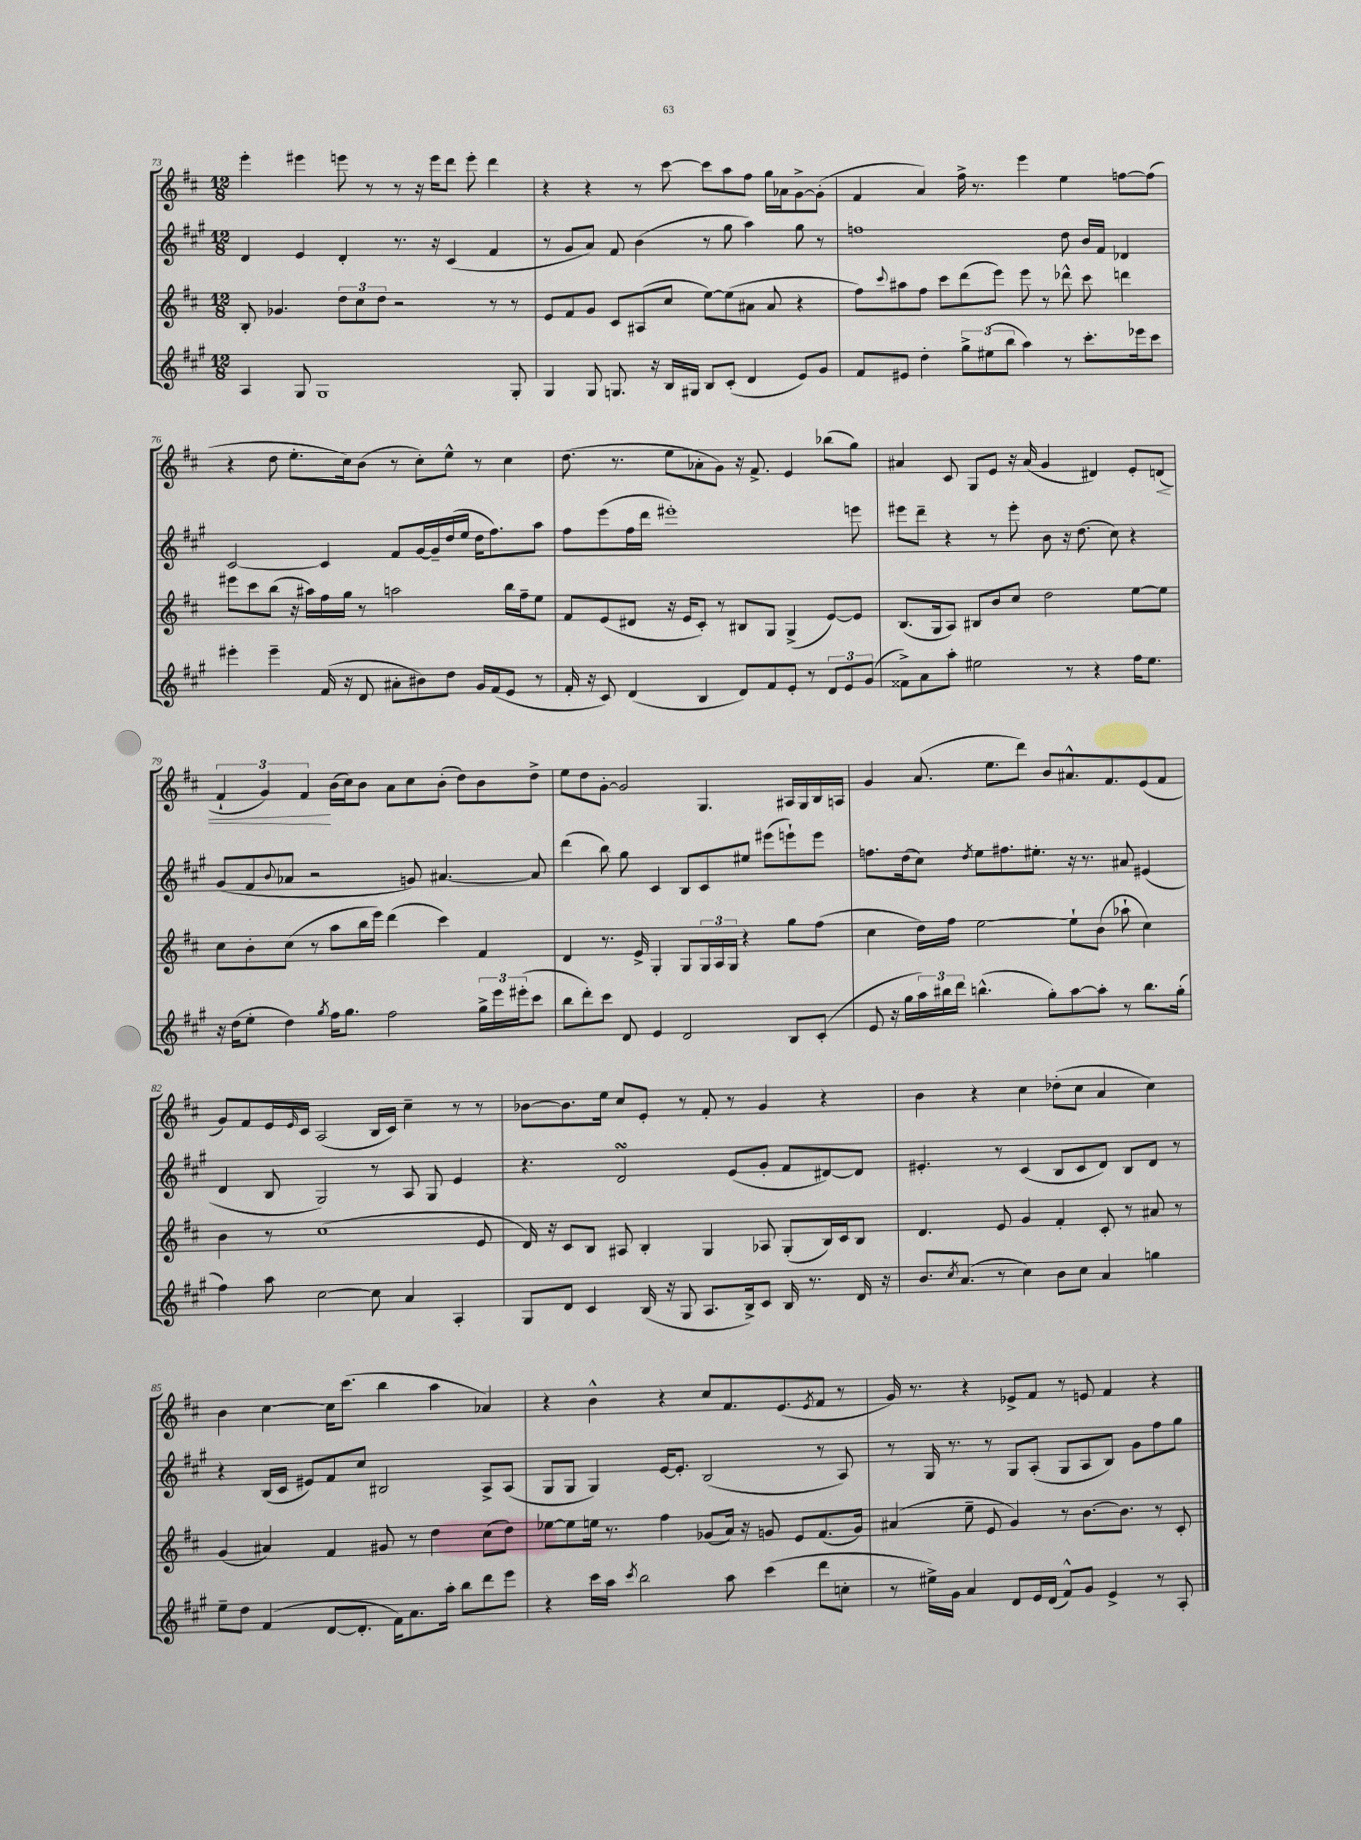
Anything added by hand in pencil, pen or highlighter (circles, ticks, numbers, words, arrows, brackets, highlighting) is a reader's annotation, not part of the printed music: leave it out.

**kern	**kern	**kern	**kern	**dynam
*part4	*part3	*part2	*part1	*part1
*staff4	*staff3	*staff2	*staff1	*staff1
*clefG2	*clefG2	*clefG2	*clefG2	*
*k[f#c#g#]	*k[f#c#]	*k[f#c#g#]	*k[f#c#]	*
*M12/8	*M12/8	*M12/8	*M12/8	*
=73	=73	=73	=73	=73
4A/	8B'/	4d/	4eee'\	.
.	4.g-X/	.	.	.
8G#/	.	4e/	4eee#X\	.
1G#	.	.	.	.
.	12dd\L	4d'/	8eeen\	.
.	12cc#\	.	.	.
.	.	.	8r	.
.	12dd\J	.	.	.
.	2r	8.r	8r	.
.	.	.	16r	.
.	.	16r	16eee\KL	.
.	.	(4c#/	8ddd\J	.
.	.	.	8eee'\	.
.	8r	4f#/	4ddd\	.
8G#'/	8r	.	.	.
=74	=74	=74	=74	=74
4G#/	8e/L	8r	4r	.
.	8f#/	8g#/L	.	.
8G#/	8g/J	8a/J)	4r	.
8.Gn/	8c#/L	8f#/	.	.
.	(8A#X/	(4b\	8r	.
16r	.	.	.	.
16B/LL	8cc#/J	.	[8ccc#\	.
16G#X/JJ	.	.	.	.
8B/L	[8ee\L)	8r	8ccc#\L]	.
(8c#'/J	(8ee\]	8gg#\	8aa\	.
4d/	8a#X\J	4aa\)	8ff#\J	.
.	8a#/	.	16gg\LL	.
.	.	.	16a-X\J	.
8e/L)	4r	8gg#\	[8g^\	.
8g#/J	.	8r	(8g'\J]	.
=75	=75	=75	=75	=75
8f#/L	8ff#\L)	1ffn	4f#/	.
.	8qqccc#/	.	.	.
8e#X/J	8aa#X\	.	.	.
4dd'\	8ff#\J	.	4a/)	.
.	8ccc#\L	.	.	.
12gg#^\L	(8ddd\	.	16ff#^\	.
.	.	.	8.r	.
(12ee#X\	.	.	.	.
.	8eee\J)	.	.	.
12bb\J	.	.	.	.
4aa\)	8eee\	.	4eee\	.
.	8r	.	.	.
8r	8ddd-X^^\	8dd\	4ee\	.
8.ccc#'\L	8ccc#\	16b/LL	.	.
.	.	16f#/JJ	.	.
.	4dddn\	4d-X/	[8ffn\L	.
16eee-X\k	.	.	.	.
8ccc#\J	.	.	(8ff\J]	.
!!LO:LB:g=z
=76	=76	=76	=76	=76
4eee#X'\	8eee#X\L	[2c#/	4r	.
.	8ccc#\	.	.	.
4eee#~\	(8bb\J	.	8dd\	.
.	16r	.	8.ee'\L	.
.	16aa#X\LL)	.	.	.
(16f#/	16ff#\	4c#/]	.	.
16r	16gg\JJ	.	16cc#\k)	.
8d/	8r	.	(8b\J	.
8a#X'\L	2aan\	8f#/L	8r	.
8b#X\)	.	[16g#/L	8cc#'\L)	.
.	.	16g#~/]	.	.
8dd\J	.	(16dd/	8ee^^\J	.
.	.	16ee/JJ	.	.
16g#/LL	.	16dd\KL	8r	.
(16f#/J	.	8.ff#\)	.	.
8e/J	16bb\LL	.	4cc#\	.
.	16ff#~\J	.	.	.
8r	8ee\J	8aa\J	.	.
=77	=77	=77	=77	=77
16f#'/	8f#/L	8ff#\L	(8.dd\	.
16r	.	.	.	.
8c#/)	(8e/	(8eee\	.	.
.	.	.	8.r	.
(4d/	8d#X/J	16ff#\L	.	.
.	.	16ddd\JJ	.	.
.	16r	1eee#X')	8ee\L	.
.	16e/KL	.	.	.
4B/	8c#'/J)	.	8a-X'\	.
.	8r	.	8g\J)	.
8d/L)	8B#X/L	.	16r	.
.	.	.	8.f#^/	.
8f#/	8G/J	.	.	.
8e'/J	(4G^/	.	4e/	.
8r	.	.	.	.
12d/L	[8e/L)	.	(8bb-X\L	.
12e/	.	.	.	.
.	8e/J]	8eeen\	8gg\J)	.
(12g#/J	.	.	.	.
=78	=78	=78	=78	=78
8f##X^\L)	(8.B/L	8eee#X\L	4a#X/	.
8a\	.	8ddd~\J	.	.
.	16G/k	.	.	.
8aa'\J	8A/J)	4r	8c#/	.
2ee#X\	8B#X/L	.	8G/L	.
.	8b/	8r	8e/J	.
.	8cc#/J	8eee#'\	16r	.
.	.	.	(16a#/	.
.	2dd\	8b\	4g/	.
8r	.	16r	.	.
.	.	(8.dd\	.	.
4r	.	.	4d#X/)	.
.	.	8cc#\)	.	.
16ff#\KL	[8ee\L	4r	8e'/L	.
8.ee#\J	.	.	.	.
!	!	!	!	!LO:HP:b
.	8ee\J]	.	(8dn/J	<
!!LO:LB:g=z
=79	=79	=79	=79	=79
16r	8cc#\L	(8g#/L	6f#`/	.
(16dd\KL	.	.	.	.
8ee'\J	8b'\	8f#/	.	.
.	.	.	6g/)	.
.	.	8qqb/	.	.
4dd\)	(8cc#\J	8a-X/J	.	.
.	.	.	6f#/	.
.	8r	2r	.	.
8qgg#/	.	.	.	.
16ff#\KL	8aa\L	.	(16b\LL	[
8.gg#\J	.	.	16cc#\J)	.
.	16bb\L	.	8b\J	.
.	16eee\JJ)	.	.	.
2ff#\	(4ddd\	.	8a\L	.
.	.	8gn/)	8cc#\	.
.	4ccc#\)	[4.a#X/	(8b'\J	.
.	.	.	8dd\L)	.
24gg#^\LL	4f#/	.	8b\	.
24eee\	.	.	.	.
(24eee#X'\J	.	.	.	.
8ccc#\J	.	8a#/]	8dd^\J	.
=80	=80	=80	=80	=80
8bb\L	4d/	(4ddd\	8ee\L	.
8ddd'\)	.	.	8dd\	.
8ccc#\J	8.r	8bb\)	[8g'\J	.
8d/	.	8gg#\	2g/]	.
.	16e^/	.	.	.
4e/	4G'/	4c#/	.	.
2d/	8G/L	8B/L	.	.
.	24G/L	8c#/	4.G/	.
.	24A/	.	.	.
.	24G/JJ	.	.	.
.	4r	8ee#X/J	.	.
.	.	(8eee#X\L	.	.
8B/L	8gg\L	8eeen`\)	16A#X/LL	.
.	.	.	16G/	.
(8c#'/J	(8ff#\J	8eee\J	16B/	.
.	.	.	16An/JJ	.
=81	=81	=81	=81	=81
8e/	4cc#\	8.ffn\L	4g/	.
16r	.	.	.	.
16gg#\LL	.	(16dd\k	.	.
24aa\)	16dd\LL)	8cc#\J)	(8.a/	.
24bb#X\	.	.	.	.
.	16ff#\JJ	.	.	.
24ddd\JJ	.	.	.	.
.	.	8qdd/	.	.
(4.bbn^^\	[2ee\	8ee\L	.	.
.	.	.	8.ee\L	.
.	.	8.ff#X\	.	.
.	.	.	8ddd\J)	.
.	.	8.ee#X'\J	.	.
8gg#'\L)	.	.	8b/L	.
[8aa\	8ee`\L]	16r	8.a#X^^/	.
.	.	8.r	.	.
8aa'\J]	(8b\J	.	.	.
.	.	.	8.f#/	.
8r	8aa-X`\	8a#X/	.	.
8.bb\L	4cc#\)	(4e#X/	(8e/	.
.	.	.	8f#/J	.
(16gg#'\Jk	.	.	.	.
!!LO:LB:g=z
=82	=82	=82	=82	=82
4ff#\)	4b\	4d/	8g/L)	.
.	.	.	8f#/	.
8aa\	8r	8B/	16e/L	.
.	.	.	16qqe/	.
.	.	.	16c#/JJ	.
[2cc#\	(1cc#	2G#/)	(2A/	.
8cc#\]	.	8r	16B/LL	.
.	.	.	16c#/JJ)	.
4a/	.	8A/	4cc#~\	.
.	.	8G#/	.	.
4A'/	.	4e/	8r	.
.	8e/	.	8r	.
=83	=83	=83	=83	=83
8G#/L	16d/)	4.r	[8b-X\L	.
.	16r	.	.	.
8d/J	8c#/L	.	8.b-\]	.
4c#/	8B/J	.	.	.
.	.	.	16ee\Jk	.
.	8A#X/	2dsSSs/	8cc#/L	.
(16B/	4B'/	.	8e'/J	.
16r	.	.	.	.
8G#/	.	.	8r	.
8.A/L	4G/	.	8f#'/	.
.	.	(8e/L	8r	.
16B^/k)	.	.	.	.
8c#/J	8A-X/	8g#'/J	4g/	.
16B/	(8G'/L	8f#/L	.	.
8.r	.	.	.	.
.	16B/L)	[8d#X/)	4r	.
.	16c#/J	.	.	.
16d/	8B/J	8d#/J]	.	.
16r	.	.	.	.
=84	=84	=84	=84	=84
8.b/L	4.d/	4.e#X'/	4b\	.
8qcc#/	.	.	.	.
(8.a/J	.	.	.	.
.	.	.	4r	.
8r	8e/	8r	.	.
4cc#\)	4g/	(4c#/	4cc#\	.
8b\L	4f#'/	8B/L	(8dd-X'\L	.
8cc#\J	.	8c#/	8cc#\J	.
4a/	8c#'/	8d/J)	4a/	.
.	8r	8B/L	.	.
4ggn\	8a#X/	8d/J	4cc#\)	.
.	8r	8r	.	.
!!LO:LB:g=z
=85	=85	=85	=85	=85
8ee~\L	(4g/	4r	4b\	.
8dd\J	.	.	.	.
(4f#/	4a#X/)	(16B/LL	[4cc#\	.
.	.	16c#/JJ	.	.
.	.	8e#X/L)	.	.
[8d/L	4f#/	8f#/	16cc#\KL]	.
.	.	.	(8.ccc#\J	.
8.d'/J]	.	8cc#/J	.	.
.	8g#X/	2B#X/	4bb\	.
16f#\KL)	.	.	.	.
8.a\	8r	.	.	.
.	4dd\	.	4aa\	.
16aa'\Jk	.	.	.	.
8bb\L	.	.	.	.
8ddd\	(8cc#\L	8A^/L	4a-X/)	.
8eee\J	8dd\J)	(8A/J	.	.
=86	=86	=86	=86	=86
4r	[8ee-X\L	8G#/L	4r	.
.	8ee-\]	8G#/J	.	.
16ccc#\LL	16een\Jk	4G#/)	4b^^\	.
16aa\JJ	8.r	.	.	.
8qccc#/	.	.	.	.
2bb\	.	.	.	.
.	4ff#\	[16e/KL	4r	.
.	.	8.e'/J]	.	.
.	(8g-X/L	(2B/	8cc#/L	.
8aa\	16a/Jk)	.	8.f#/	.
.	16r	.	.	.
(4ccc#\	8gn/	.	.	.
.	.	.	(8.e/	.
.	8e/L	.	.	.
.	.	.	8qe/	.
8ddd\L	(8.f#/	8r	8f#/J	.
8ccn'\J	.	8A/)	8r	.
.	16g/Jk)	.	.	.
=87	=87	=87	=87	=87
8r	(4a#X/	8r	16g/)	.
.	.	.	8.r	.
16ee#X^\LL)	.	16G#/	.	.
16g#\JJ	.	8.r	.	.
4a/	8ee~\	.	4r	.
.	8e/	8r	.	.
8d/L	4g/)	8G#/L	8e-X^/L	.
16e/L	.	(8A'/J	8f#/J	.
(16d/JJ	.	.	.	.
8f#^^/L)	8r	8G#/L	8r	.
8g#/J	[8.b\L	8A/	8en/	.
4e^/	.	8B/J)	4f#/	.
.	8.b\J]	.	.	.
.	.	8g#\L	.	.
8r	8r	8ff#\	4r	.
8A'/	8c#'/	8gg#\J	.	.
==	==	==	==	==
*-	*-	*-	*-	*-
